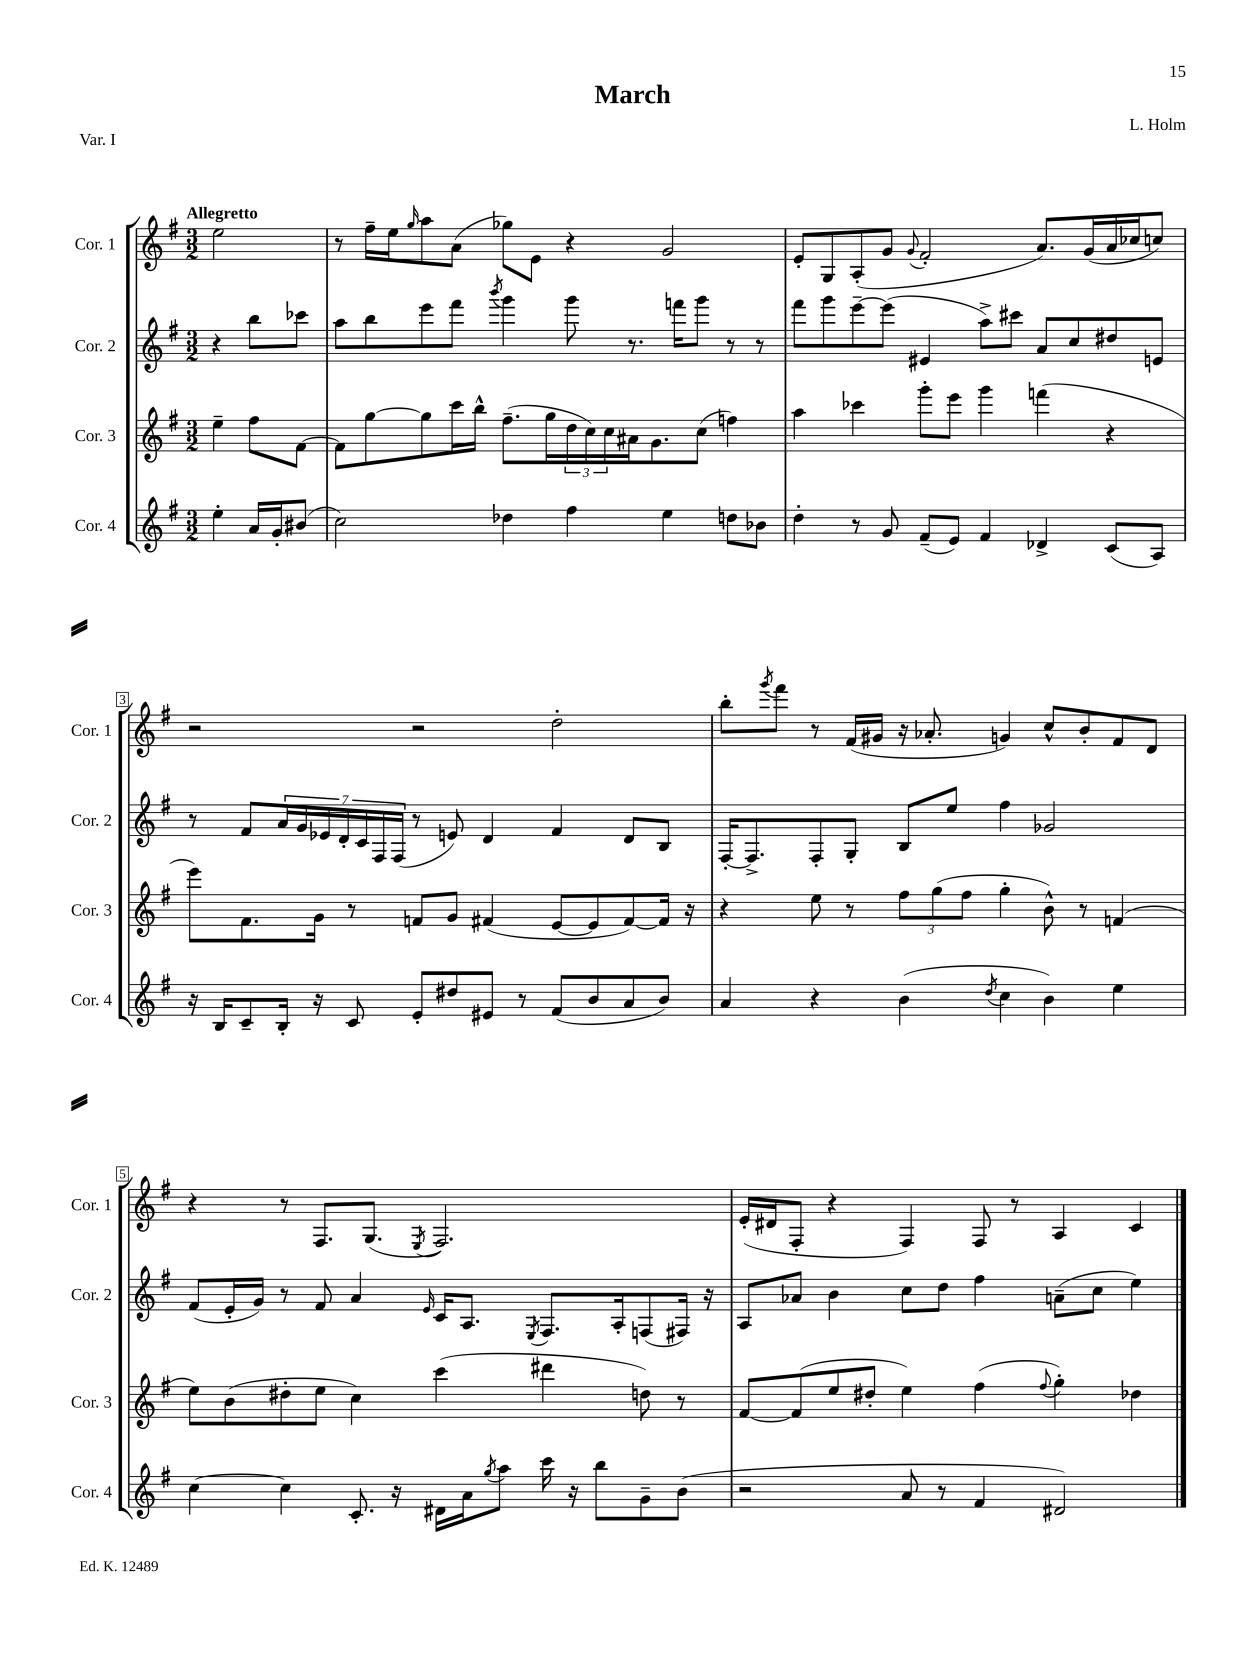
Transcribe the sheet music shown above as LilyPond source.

\header { title = "March" composer = "L. Holm" piece = "Var. I" }
<<
\new StaffGroup <<
\new Staff = "s0" \with { instrumentName = "Cor. 1" shortInstrumentName = "Cor. 1" } {
    \clef treble \key g \major \numericTimeSignature \time 3/2 \partial 2 \tempo "Allegretto"
    e''2 |
    r8 fis''16-- e''16 \grace { g''16 } a''8 a'8( ges''8) e'8 r4 g'2 |
    e'8-. g8 a8-.( g'8 \appoggiatura { g'8 } fis'2-. a'8.) g'16( a'16 ces''16 c''8) |
    r2 r2 d''2-. |
    b''8-. \acciaccatura { g'''8 } fis'''8 r8 fis'16( gis'16 r16 aes'8.-. g'4) c''8-^ b'8-. fis'8 d'8 |
    r4 r8 fis8. g8.( \acciaccatura { e8 } fis2.) |
    e'16-.( dis'16 fis8-. r4 fis4) fis8 r8 a4 c'4 \bar "|." |
}
\new Staff = "s1" \with { instrumentName = "Cor. 2" shortInstrumentName = "Cor. 2" } {
    \clef treble \key g \major \numericTimeSignature \time 3/2 \partial 2
    r4 b''8 ces'''8 |
    a''8 b''8 e'''8 fis'''8 \acciaccatura { b'''8 } g'''4 g'''8 r8. f'''16 g'''8 r8 r8 |
    fis'''8 g'''8 e'''8~-- e'''8( eis'4 a''8->) cis'''8 a'8 c''8 dis''8 e'8 |
    r8 fis'8 \tuplet 7/4 { a'16 g'16 ees'16 d'16-. c'16 fis16 fis16( } r8 e'8) d'4 fis'4 d'8 b8 |
    fis16~-. fis8.-> fis8-. g8-. b8 e''8 fis''4 ges'2 |
    fis'8( e'16-. g'16) r8 fis'8 a'4 \grace { e'16 } c'16 a8. \acciaccatura { e8 } fis8. a16-. f8( fis16) r16 |
    a8 aes'8 b'4 c''8 d''8 fis''4 a'8--( c''8 e''4) \bar "|." |
}
\new Staff = "s2" \with { instrumentName = "Cor. 3" shortInstrumentName = "Cor. 3" } {
    \clef treble \key g \major \numericTimeSignature \time 3/2 \partial 2
    e''4-- fis''8 fis'8~ |
    fis'8 g''8~ g''8 c'''16 b''16-^ fis''8.--( g''16 \tuplet 3/2 { d''16 c''16) c''16 } ais'16 g'8. c''8( f''4) |
    a''4 ces'''4 g'''8-. e'''8 g'''4 f'''4( r4 |
    e'''8) fis'8. g'16 r8 f'8 g'8 fis'4( e'8~ e'8 fis'8~) fis'16 r16 |
    r4 e''8 r8 \tuplet 3/2 { fis''8 g''8( fis''8 } g''4-. b'8-^) r8 f'4( |
    e''8) b'8( dis''8-. e''8 c''4) c'''4( dis'''4 d''8) r8 |
    fis'8~ fis'8( e''8 dis''8-. e''4) fis''4( \appoggiatura { fis''8 } g''4-.) des''4 \bar "|." |
}
\new Staff = "s3" \with { instrumentName = "Cor. 4" shortInstrumentName = "Cor. 4" } {
    \clef treble \key g \major \numericTimeSignature \time 3/2 \partial 2
    e''4-. a'16 g'16-. bis'8( |
    c''2) des''4 fis''4 e''4 d''8 bes'8 |
    d''4-. r8 g'8 fis'8--( e'8) fis'4 des'4-> c'8( a8) |
    r16 b16 c'8-- b16-. r16 c'8 e'8-. dis''8 eis'8 r8 fis'8( b'8 a'8 b'8) |
    a'4 r4 b'4( \acciaccatura { d''8 } c''4 b'4) e''4 |
    c''4~ c''4 c'8.-. r16 dis'16 a'16 \acciaccatura { g''8 } a''8 c'''16 r16 b''8 g'8-- b'8( |
    r2 a'8 r8 fis'4 dis'2) \bar "|." |
}
>>
>>
\layout { \context { \Score \override BarNumber.stencil = #(make-stencil-boxer 0.1 0.3 ly:text-interface::print) } }
